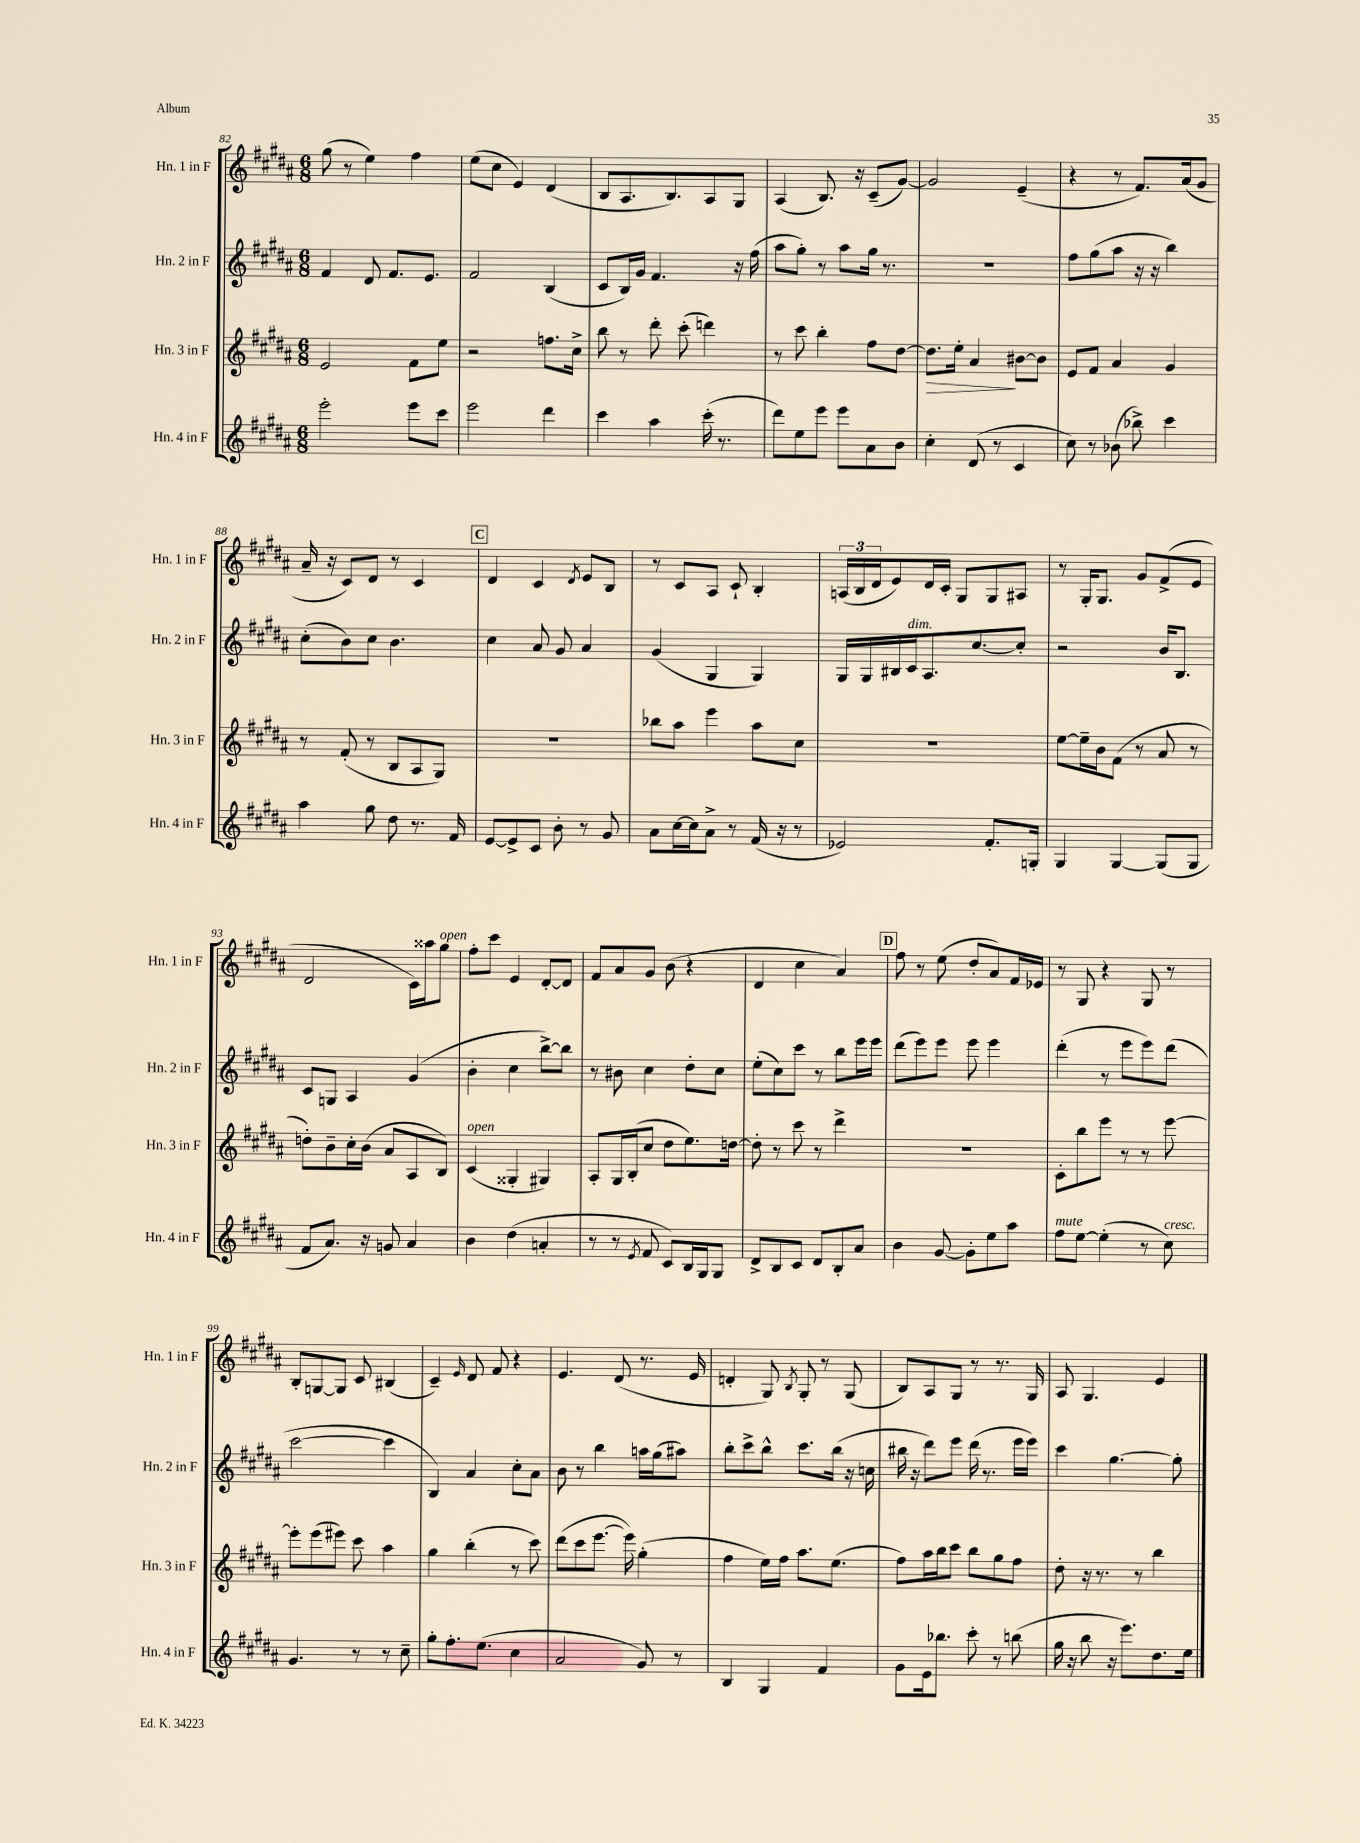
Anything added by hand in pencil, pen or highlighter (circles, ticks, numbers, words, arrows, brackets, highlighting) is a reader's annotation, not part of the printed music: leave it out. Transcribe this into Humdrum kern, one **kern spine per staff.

**kern	**kern	**kern	**kern
*staff4	*staff3	*staff2	*staff1
*clefG2	*clefG2	*clefG2	*clefG2
*k[f#c#g#d#a#]	*k[f#c#g#d#a#]	*k[f#c#g#d#a#]	*k[f#c#g#d#a#]
*M6/8	*M6/8	*M6/8	*M6/8
2eee'	2e	4f#	(8gg#
.	.	.	8r
.	.	8d#	4ee)
.	.	8.f#	.
8eee	8f#	.	4ff#
.	.	8.e	.
8ccc#	8ee	.	.
=	=	=	=
2eee	2r	2f#	(8ee
.	.	.	8cc#
.	.	.	4e)
4ddd#	8.ff	(4B	(4d#
.	16cc#^	.	.
=	=	=	=
4ccc#	8bb	8c#	8B
.	8r	16B)	8.A#
.	.	16g#	.
4aa#	8ddd#'	4.f#	.
.	.	.	8.B)
.	(8ccc#'	.	.
(16ccc#'	4ddd)	.	8A#
8.r	.	.	.
.	.	16r	8G#
.	.	(16ff#	.
=	=	=	=
8ddd#)	8r	8aa#	(4A#
8ee	8ccc#	8gg#')	.
8eee	4bb'	8r	8.B)
8eee	.	8aa#	.
.	.	.	16r
8a#	8ff#	16gg#	(8c#~
.	.	8.r	.
8b	[8dd#	.	[8g#)
=	=	=	=
4cc#'	8.dd#]	2.r	2g#]
.	16ee'	.	.
(8d#	4a#	.	.
8r	.	.	.
4c#	[8b#	.	(4e~
.	8b#]	.	.
=	=	=	=
8cc#)	8e	8ff#	4r
8r	8f#	(8gg#	.
(8b-	4a#	8aa#	8r
8bb-^)	.	16r	8.f#)
.	.	16r	.
4ccc#	4g#	4bb)	.
.	.	.	(16a#
.	.	.	8g#
=	=	=	=
4aa#	8r	(8cc#'	16a#~
.	.	.	16r
.	(8f#'	8b)	8c#)
8gg#	8r	8cc#	8d#
8dd#	8B	4.b	8r
8.r	8A#	.	4c#
.	8G#)	.	.
16f#	.	.	.
=	=	=	=
[8e	2.r	4cc#	4d#
8e^]	.	.	.
8c#	.	8a#	4c#
8b'	.	8g#	.
.	.	.	8qd#
8r	.	4a#	8e
8g#	.	.	8B
=	=	=	=
8a#	8bb-	(4g#	8r
[16cc#	8aa#	.	8c#
16cc#]	.	.	.
8a#^	4eee	4G#	8A#
8r	.	.	8c#`
(16f#	8aa#	4G#)	4B'
16r	.	.	.
8r	8cc#	.	.
=	=	=	=
2e-)	2.r	16G#	(24A
.	.	.	24B
.	.	16G#	.
.	.	.	24d#
.	.	16B#	8e)
.	.	16c#	.
.	.	8.A#	16d#
.	.	.	16c#'
.	.	.	8G#
.	.	[8.cc#	.
8.f#'	.	.	8G#
.	.	8cc#']	8A#
16G'	.	.	.
=	=	=	=
4G#	[8ee	2r	8r
.	16ee~]	.	16G#'
.	16b	.	8.G#
[4G#	(8f#	.	.
.	8r	.	8g#
(8G#]	8a#	16b	(8f#^
.	.	8.B	.
8G#	8r	.	8e
=	=	=	=
8f#	8dd')	8c#	2d#
8.a#)	8b~	8G	.
.	16cc#'	4A#	.
16r	(16b	.	.
8g	8a#	.	.
4a#	8A#	(4g#	16c#)
.	.	.	16aa##
.	8B)	.	8gg#
=	=	=	=
4b	(4c#	4b'	8ff#'
.	.	.	8ccc#
(4dd#	4G##'	4cc#	4e
4a'	4G#)	[8bb^)	[8d#'
.	.	8bb]	8d#]
=	=	=	=
8r	8A#'	8r	8f#
8r	16G#	8b#	8a#
.	(16B'	.	.
8qe	.	.	.
8f#	8cc#	4cc#	8g#
8c#)	8dd#	.	(8b
16B	8.ee)	8dd#'	4r
16G#	.	.	.
8G#	.	8cc#	.
.	[16dd	.	.
=	=	=	=
8d#^	8dd']	(8ee'	4d#
8B	8r	8cc#)	.
8c#	8ccc#	8ccc#	4cc#
8d#	8r	8r	.
8B'	4ddd#^	8bb	4a#)
8a#	.	16eee	.
.	.	16eee	.
=	=	=	=
4b	2.r	(8ddd#	8ff#
.	.	8eee)	8r
[8g#	.	8eee	(8ee
8g#']	.	8eee	8dd#'
8ee	.	4eee	8a#)
8aa#	.	.	16f#
.	.	.	16e-
=	=	=	=
8ff#	8c#'	(4ddd#'	8r
[8ee	8bb	.	8G#
(4ee']	8eee	8r	4r
.	8r	8eee	.
8r	8r	8eee)	8G#
8cc#)	[8eee	(8ddd#	8r
=	=	=	=
4.g#	8eee']	[2ccc#	8B'
.	(8eee	.	[8G
.	8eee#)	.	8G]
8r	8ccc#	.	8c#
8r	4aa#	4ccc#]	(4B#
8cc#~	.	.	.
=	=	=	=
8gg#'	4gg#	4B)	4c#~)
8.ff#'	.	.	.
.	.	.	16qqe
.	(4bb'	4a#	8d#
(8.ee	.	.	.
.	.	.	8f#
4cc#	8r	8cc#'	4r
.	8ccc#)	8a#	.
=	=	=	=
2a#	(8ddd#	8b	4.e
.	8ccc#	8r	.
.	[8.eee	4bb	.
.	.	.	(8d#
.	16eee])	.	.
8g#)	(4gg#'	16aa	8.r
.	.	(16gg#	.
8r	.	8aa#)	.
.	.	.	16e
=	=	=	=
4B	4ff#	8bb'	4d'
.	.	8ccc#^	.
4G#	16ee)	8bb^^	8G#)
.	16ff#	.	.
.	.	.	8qB
.	8.aa#	8.ccc#	8G#'
4f#	.	.	8r
.	(8.ee	(16bb	.
.	.	16r	(8G#
.	.	16cc	.
=	=	=	=
8g#	8ff#)	16bb#	8B)
.	.	16r	.
16e	16aa#	8ddd#)	8A#
8.bb-	16bb	.	.
.	8ccc#	8eee	8G#
8ccc#'	8bb	(16ddd#	8r
.	.	8.r	.
8r	8gg#	.	8.r
(8bb	8ff#	16eee	.
.	.	16eee)	16G#
=	=	=	=
16gg#	8dd#'	4ccc#	8A#
16r	.	.	.
8bb	16r	.	4.G#
.	8.r	.	.
16r	.	[4.gg#	.
8.eee)	.	.	.
.	8r	.	.
8.dd#	4bb	.	4e
.	.	8gg#']	.
16ee	.	.	.
==	==	==	==
*-	*-	*-	*-
